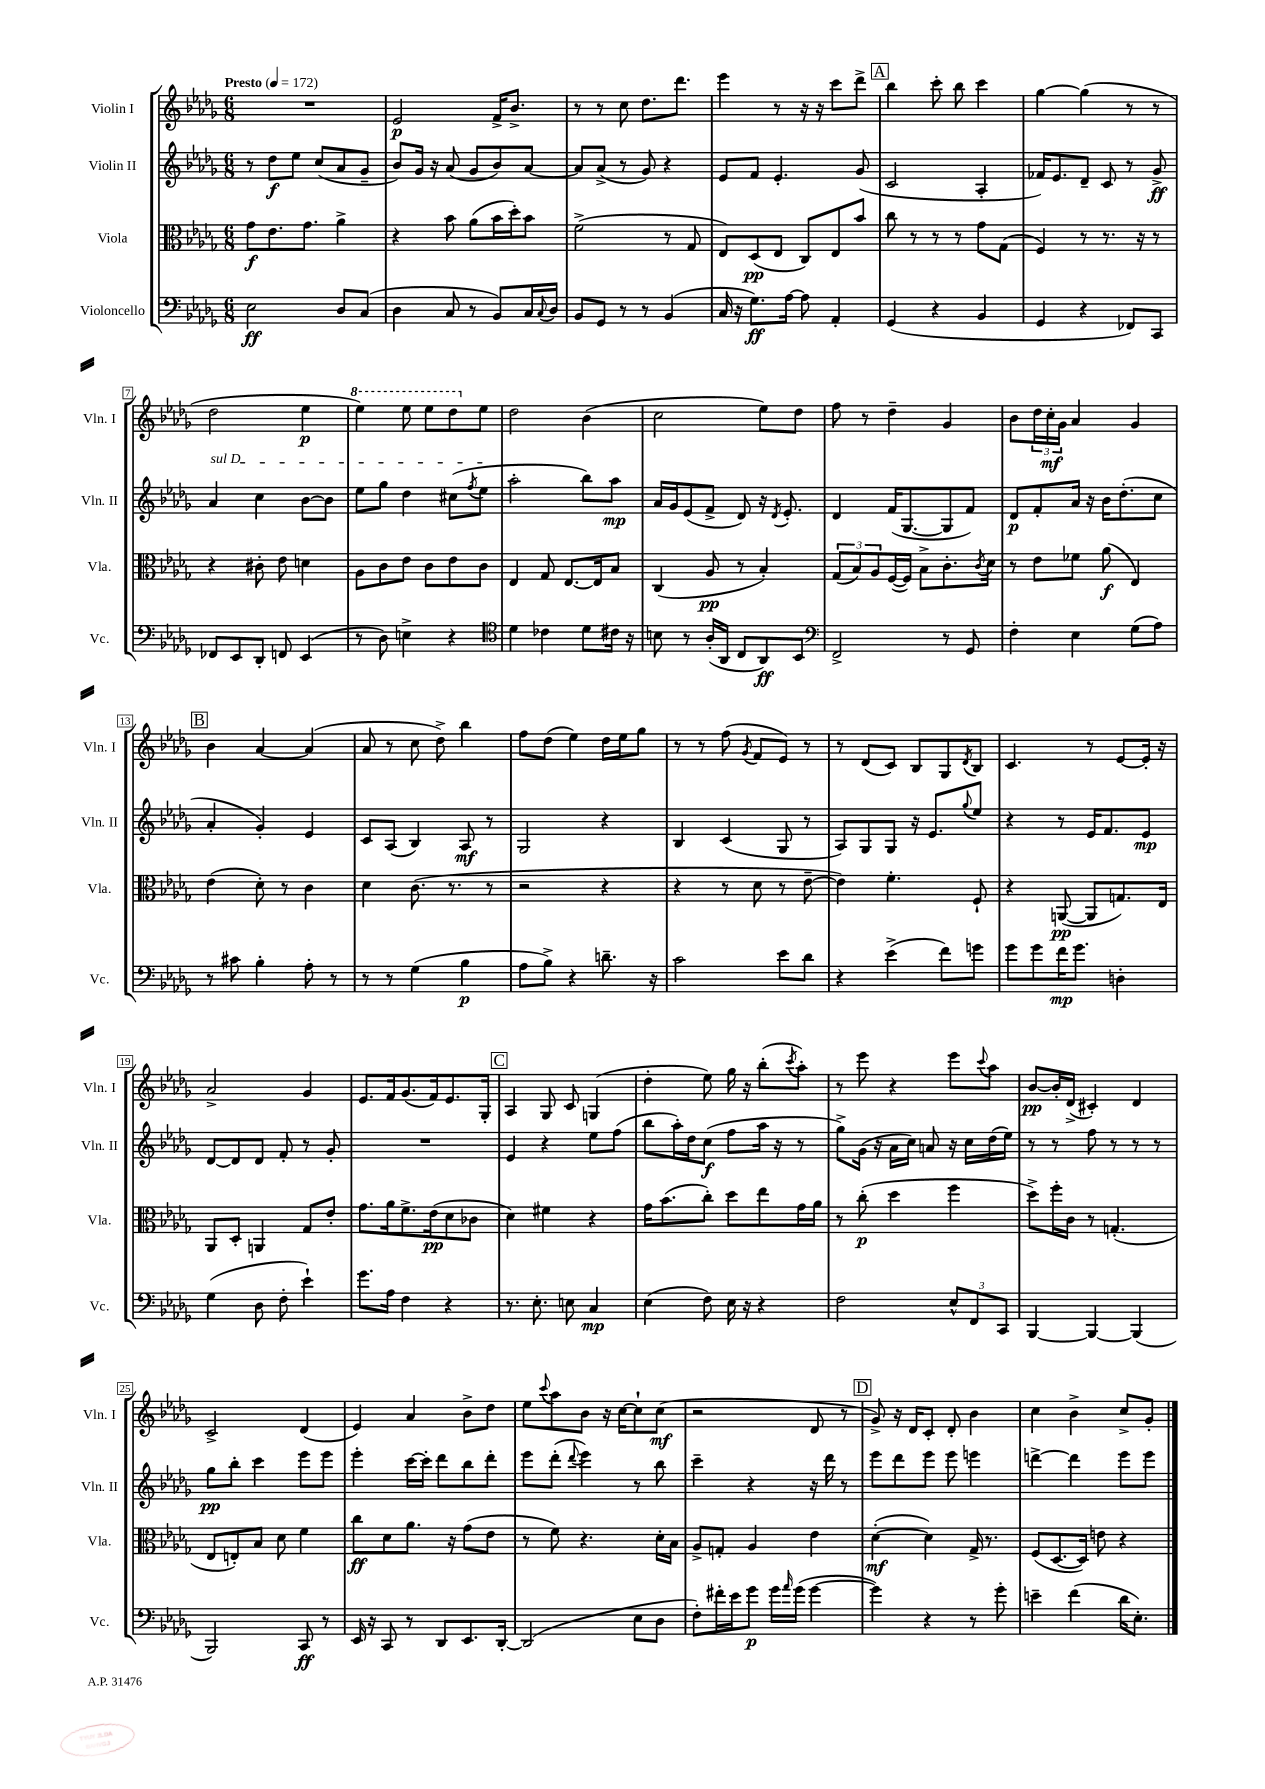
<<
\new StaffGroup <<
\new Staff = "s0" \with { instrumentName = "Violin I" shortInstrumentName = "Vln. I" } {
    \clef treble \key des \major \numericTimeSignature \time 6/8 \tempo "Presto" 4 = 172
    R2. |
    ees'2\p f'16-> bes'8.-> |
    r8 r8 c''8 des''8. des'''8. |
    ees'''4 r8 r16 r16 c'''8 des'''8-> |
    \mark \markup { \box "A" } bes''4 c'''8-. bes''8 c'''4 |
    ges''4~ ges''4( r8 r8 |
    des''2 ees''4\p |
    \ottava #1 ees'''4) ees'''8 ees'''8 des'''8 \ottava #0 ees''8 |
    des''2 bes'4( |
    c''2 ees''8) des''8 |
    f''8 r8 des''4-- ges'4 |
    bes'8 \tuplet 3/2 { des''16 c''16-.\mf ges'16 } aes'4 ges'4 |
    \mark \markup { \box "B" } bes'4 aes'4~ aes'4( |
    aes'8 r8 c''8 des''8->) bes''4 |
    f''8 des''8( ees''4) des''16 ees''16 ges''8 |
    r8 r8 f''8( \acciaccatura { ges'8 } f'8 ees'8) r8 |
    r8 des'8( c'8) bes8 ges8 \acciaccatura { des'8 } bes8 |
    c'4. r8 ees'8~ ees'16-. r16 |
    aes'2-> ges'4 |
    ees'8. f'16 ges'8.( f'16) ees'8. ges16-. |
    \mark \markup { \box "C" } aes4 ges8 c'8 g4( |
    des''4-. ees''8) ges''16 r16 bes''8-.( \acciaccatura { c'''8 } aes''8-.) |
    r8 ees'''8 r4 ees'''8 \appoggiatura { c'''8 } aes''8 |
    bes'8~\pp bes'16-. des'16->( cis'4-.) des'4 |
    c'2-> des'4( |
    ees'4) aes'4 bes'8-> des''8 |
    ees''8 \appoggiatura { c'''8 } aes''8 bes'8 r16 c''16~ c''8-! c''8\mf( |
    r2 des'8 r8 |
    \mark \markup { \box "D" } ges'8->) r16 des'16 c'8-. des'8-. bes'4 |
    c''4 bes'4-> c''8-> ges'8-. \bar "|." |
}
\new Staff = "s1" \with { instrumentName = "Violin II" shortInstrumentName = "Vln. II" } {
    \clef treble \key des \major \numericTimeSignature \time 6/8
    r8 des''8\f ees''8 c''8( aes'8 ges'8-- |
    bes'8) ges'16 r16 aes'8( ges'8 bes'8) aes'8~ |
    aes'8 aes'8->( r8 ges'8) r4 |
    ees'8 f'8 ees'4.-. ges'8( |
    \mark \markup { \box "A" } c'2 aes4-. |
    fes'16) ees'8. des'8-- c'8 r8 ges'8->\ff |
    \once \override TextSpanner.bound-details.left.text = \markup { \italic "sul D" } aes'4\startTextSpan c''4 bes'8~ bes'8 |
    ees''8 ges''8 des''4 cis''8( \acciaccatura { f''8 } ees''8\stopTextSpan |
    aes''2-. bes''8) aes''8\mp |
    aes'16 ges'16 ees'8( f'8-> des'8) r16 \acciaccatura { des'8 } ees'8.-. |
    des'4 f'16( ges8.~ ges8 f'8) |
    des'8\p f'8-. aes'16 r16 bes'16 des''8.-.( c''8 |
    \mark \markup { \box "B" } aes'4-. ges'4-.) ees'4 |
    c'8 aes8( bes4) aes8\mf r8 |
    ges2 r4 |
    bes4 c'4( ges8 r8 |
    aes8) ges8 ges8 r16 ees'8. \appoggiatura { ges''8 } ees''8 |
    r4 r8 ees'16 f'8. ees'8\mp |
    des'8~ des'8 des'8 f'8-. r8 ges'8-. |
    R2. |
    \mark \markup { \box "C" } ees'4 r4 ees''8 f''8( |
    bes''8 aes''16-.) des''16 c''8\f( f''8 aes''16 r16 r8 |
    ges''8->) ges'16( r16 aes'16 c''16) a'8 r16 c''16 des''16( ees''16) |
    r8 r8 f''8 r8 r8 r8 |
    ges''8\pp bes''8-. c'''4 ees'''8 ees'''8 |
    ees'''4-. c'''16~ c'''16-. des'''8 bes''8 des'''8-. |
    ees'''8 des'''8-.( \appoggiatura { des'''8 } ees'''4) r8 bes''8 |
    c'''4-- r4 r16 des'''16 r8 |
    \mark \markup { \box "D" } ees'''8 des'''8 ees'''8 ees'''8 e'''4 |
    d'''4~-> d'''4 ees'''8 ees'''8 \bar "|." |
}
\new Staff = "s2" \with { instrumentName = "Viola" shortInstrumentName = "Vla." } {
    \clef alto \key des \major \numericTimeSignature \time 6/8
    ges'8\f ees'8. ges'8. aes'4-> |
    r4 bes'8 aes'8( bes'16 des''16-.) bes'8 |
    f'2->( r8 ges8 |
    ees8) des8\pp( ees8 c8) ees8 bes'8 |
    \mark \markup { \box "A" } c''8 r8 r8 r8 ges'8 ges8( |
    f4) r8 r8. r16 r8 |
    r4 cis'8-. ees'8 d'4 |
    aes8 c'8 ees'8 c'8 ees'8 c'8 |
    ees4 ges8 ees8.~ ees16 bes8 |
    c4( aes8\pp r8 bes4-.) |
    \tuplet 3/2 { ges8( bes8) aes8 } f16~( f16) bes8-> c'8.-. \acciaccatura { c'8 } des'16 |
    r8 ees'8 fes'8 aes'8\f( ees4) |
    \mark \markup { \box "B" } ees'4( des'8-.) r8 c'4 |
    des'4 c'8.( r8. r8 |
    r2 r4 |
    r4 r8 des'8 r8 ees'8~-- |
    ees'4) f'4.-. f8-! |
    r4 a,8~\pp( a,8 g8.) ees16 |
    aes,8 des8-. a,4 ges8 ees'8-. |
    ges'8. aes'16 f'8.-> ees'16\pp( des'8 ces'8 |
    \mark \markup { \box "C" } des'4) fis'4 r4 |
    ges'16 bes'8.( c''8-.) des''8 ees''8 ges'16 aes'16 |
    r8 c''8-.\p( des''4 f''4 |
    des''8->) f''16-. c'16 r8 g4.-.( |
    ees8 e8-.) bes8 des'8 f'4 |
    c''8\ff des'8 aes'8. r16 ges'8( ees'8 |
    r8 f'8) r4. des'16-. bes16 |
    aes8-> g8-. aes4 ees'4 |
    \mark \markup { \box "D" } des'4~-.\mf( des'4) ges16-> r8. |
    f8( des8.~ des16) e'8 r4 \bar "|." |
}
\new Staff = "s3" \with { instrumentName = "Violoncello" shortInstrumentName = "Vc." } {
    \clef bass \key des \major \numericTimeSignature \time 6/8
    ees2\ff des8 c8( |
    des4 c8 r8 bes,8) c16 \appoggiatura { c8 } des16 |
    bes,8 ges,8 r8 r8 bes,4( |
    c16 r16 ges8.\ff) aes16~ aes8 aes,4-. |
    \mark \markup { \box "A" } ges,4( r4 bes,4 |
    ges,4 r4 fes,8) c,8 |
    fes,8 ees,8 des,8-. f,8 ees,4( |
    r8 des8) e4-> r4 |
    \clef tenor des'4 ces'4 des'8 cis'16 r16 |
    b8 r8 aes16-.( aes,16 c8 aes,8\ff) bes,8 |
    \clef bass f,2-> r8 ges,8 |
    f4-. ees4 ges8( aes8) |
    \mark \markup { \box "B" } r8 cis'8 bes4-. aes8-. r8 |
    r8 r8 ges4( bes4\p |
    aes8 bes8->) r4 d'8.-- r16 |
    c'2 ees'8 des'8 |
    r4 ees'4->( f'8) g'8 |
    ges'8 ges'8 f'16\mp ges'8. d4-. |
    ges4( des8 f8-. ees'4-!) |
    ges'8. aes16 f4 r4 |
    \mark \markup { \box "C" } r8. ees8.-. e8 c4\mp |
    ees4( f8) ees16 r16 r4 |
    f2 \tuplet 3/2 { ees8-^ f,8 c,8 } |
    bes,,4~ bes,,4~ bes,,4( |
    bes,,2) c,8\ff r8 |
    ees,16 r16 c,8 r8 des,8 ees,8. des,16~-. |
    des,2( ees8 des8 |
    f8-.) fis'16-. ees'16 ges'8\p ges'16 \grace { aes'16 } ges'16( ges'4~ |
    \mark \markup { \box "D" } ges'4) r4 r8 ges'8-. |
    e'4-- f'4( des'16 ees8.-.) \bar "|." |
}
>>
>>
\layout { \context { \Score \override BarNumber.stencil = #(make-stencil-boxer 0.1 0.3 ly:text-interface::print) } }
